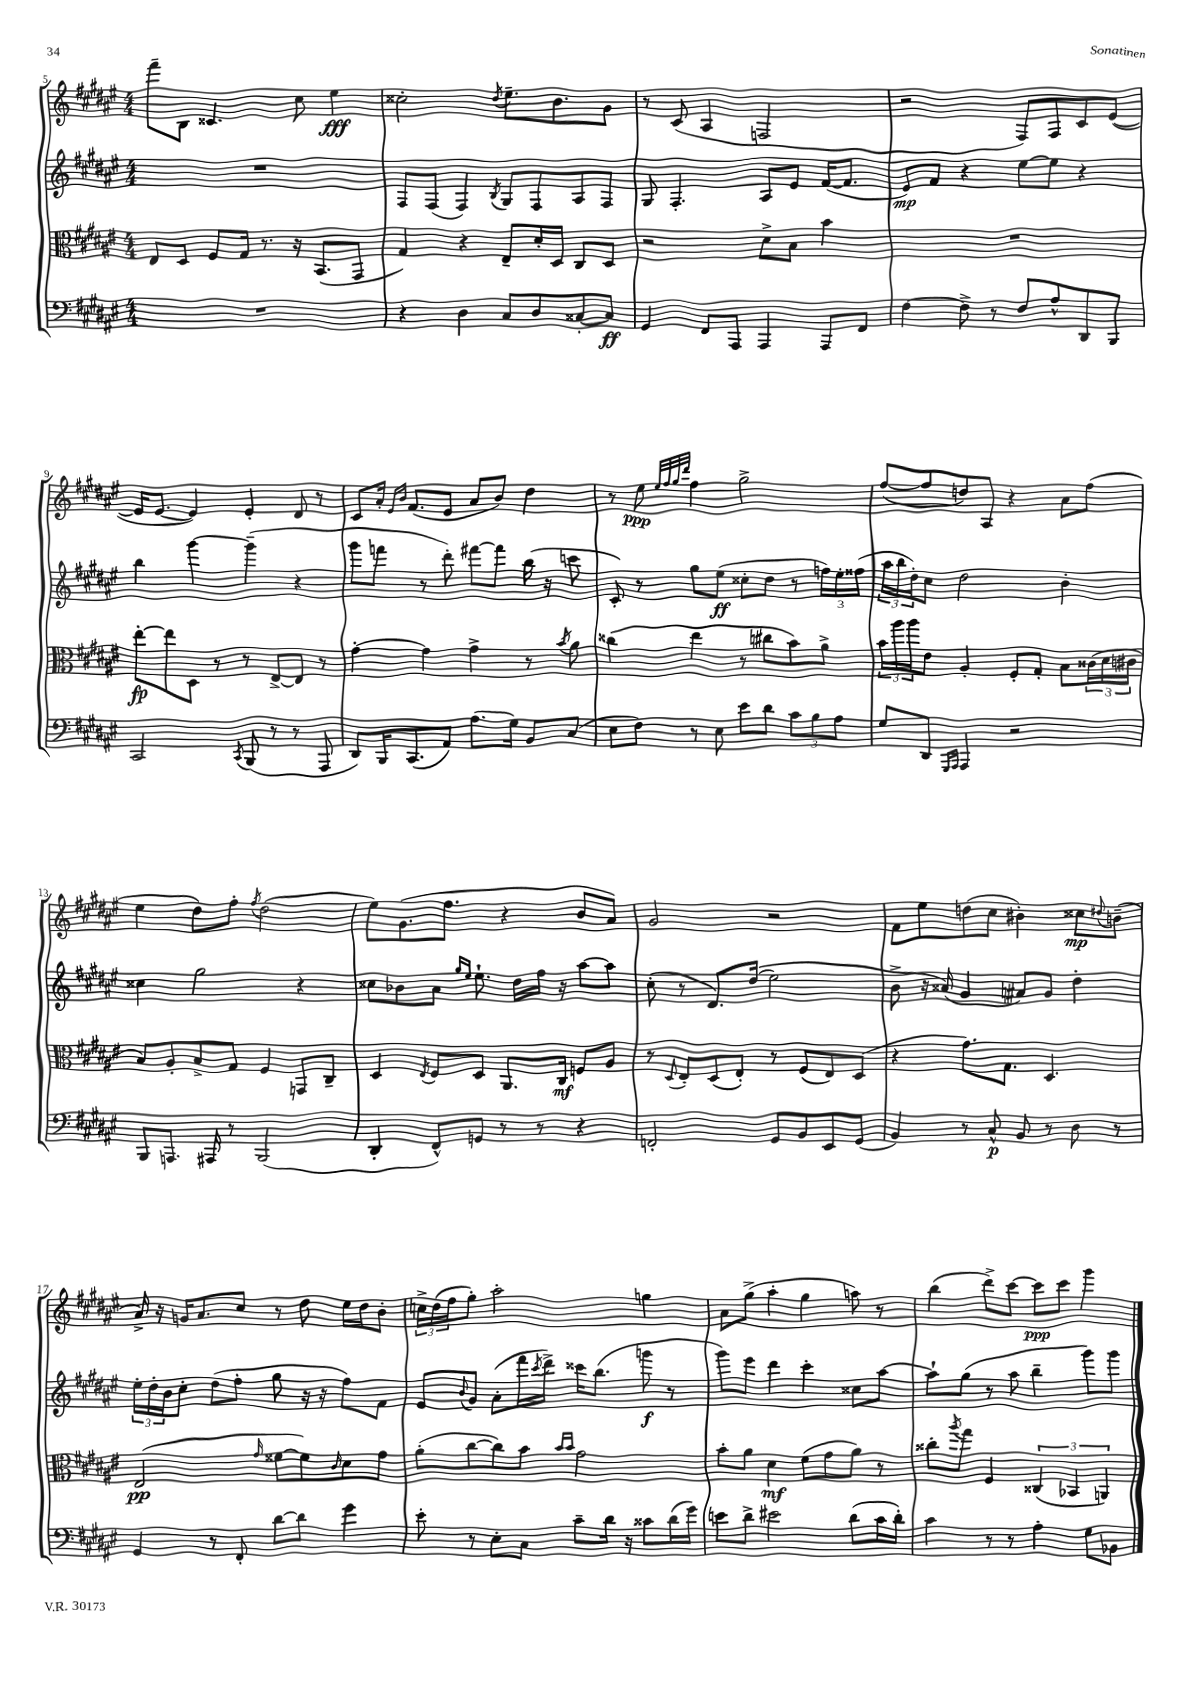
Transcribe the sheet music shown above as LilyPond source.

<<
\new StaffGroup <<
\new Staff = "s0" {
    \clef treble \key fis \major \numericTimeSignature \time 4/4
    fis'''8-- b8 cisis'4. cis''8 eis''4\fff |
    cisis''2-. \acciaccatura { dis''8 } eis''8.-- b'8. gis'8 |
    r8 cis'8( ais4 f2 |
    r2 fis8) fis8 cis'8 eis'8~( |
    eis'16 eis'8.~ eis'4) eis'4-. dis'8 r8 |
    cis'8 ais'16-. \grace { eis'16 b'16 } fis'8.( eis'8 ais'8 b'8) dis''4 |
    r8 eis''8\ppp \grace { eis''32 fis''32 gis''32 dis'''32 } fis''4 gis''2-> |
    fis''8~( fis''8 d''8) ais8 r4 ais'8 fis''8( |
    eis''4 dis''8) fis''8-. \acciaccatura { fis''8 } dis''2( |
    eis''8) gis'8.( fis''8. r4 b'8 ais'8) |
    gis'2 r2 |
    fis'8 eis''8 d''8( cis''8 bis'4-.) cisis''8\mp \appoggiatura { dis''8 } b'8--( |
    ais'16->) r16 g'16 ais'8. cis''8 r8 dis''8 eis''16 dis''16 b'8-. |
    \tuplet 3/2 { c''16-> dis''16( fis''16 } gis''8-.) ais''2-. g''4 |
    ais'8 gis''8->( ais''4-. gis''4 a''8) r8 |
    b''4( dis'''8->) cis'''8~ cis'''8\ppp cis'''8 gis'''4 \bar "|." |
}
\new Staff = "s1" {
    \clef treble \key fis \major \numericTimeSignature \time 4/4
    R1 |
    fis8 fis8( fis4) \acciaccatura { b8 } gis8 fis8 ais8 fis8 |
    gis8 fis4.-. ais8 eis'8 fis'16~( fis'8. |
    eis'8\mp) fis'8 r4 eis''8~ eis''8 r4 |
    b''4 gis'''4~ gis'''4--( r4 |
    gis'''8 f'''8 r8 dis'''8-.) fis'''8~ fis'''8 b''16( r16 c'''8 |
    cis'8-.) r8 gis''8 eis''8\ff( cisis''8-. dis''8 r8 \tuplet 3/2 { f''16) eis''16-. fisis''16( } |
    \tuplet 3/2 { ais''16 b''16 dis''16-.) } cis''8 dis''2 b'4-. |
    cisis''4 gis''2 r4 |
    cisis''8 bes'8 ais'8 \grace { gis''16 eis''16 } eis''8.-! dis''16 fis''16 r16 ais''8~ ais''8 |
    cis''8-.( r8 dis'8.) dis''16(\( eis''2) |
    b'8-> r16 aisis'16(\) gis'4 ais'8) gis'8 dis''4-. |
    \tuplet 3/2 { eis''16-. dis''16-. b'16 } cis''8-. dis''8( fis''8-. gis''8 r16 r16 fis''8) fis'8 |
    eis'8 \appoggiatura { b'8 } gis'8 ais'8-.( fis'''16 \acciaccatura { cis'''8 } dis'''16->) cisis'''16 b''8.( g'''8\f r8 |
    gis'''8) eis'''8 dis'''4 cis'''4-. cisis''8 ais''8~ |
    ais''8-! gis''8( r8 ais''8 b''4-- gis'''8) gis'''8 \bar "|." |
}
\new Staff = "s2" {
    \clef alto \key fis \major \numericTimeSignature \time 4/4
    eis8 dis8 fis8 gis16 r8. r16 b,8.( gis,8 |
    gis4) r4 eis8-- dis'16-. dis16 cis8 dis8 |
    r2 dis'8-> b8 b'4 |
    R1 |
    eis''8~-.\fp eis''8 dis8 r8 r8 eis8~-> eis8 r8 |
    gis'4~-. gis'4 gis'4-> r8 \acciaccatura { b'8 } ais'8 |
    cisis''4( eis''4 r8 cis''8 b'8) ais'8-> |
    \tuplet 3/2 { b'16 ais''16 ais''16 } eis'8 ais4-. fis8-. gis8-. b8 \tuplet 3/2 { cisis'16( dis'16 cis'16 } |
    b8) ais8-. b8-> gis8 fis4 g,8 cis8-- |
    dis4 \acciaccatura { eis8 } fis8 dis8 ais,8. cis16\mf f8 ais8 |
    r8 \appoggiatura { dis8 } eis8-. dis8( eis8-.) r8 fis8( eis8) dis8( |
    r4 gis'8.) gis8. dis4. |
    eis2\pp( \grace { gis'16 } fisis'8~ fisis'8) \grace { cis'16 } dis'8 gis'8 |
    ais'8-.( cis''8~ cis''8) b'8 \grace { b'16 b'16 } gis'2 |
    b'8-. ais'8 dis'4\mf fis'8( gis'8 ais'8) r8 |
    cisis''8-. \acciaccatura { ais''8 } gis''8 fis4 \tuplet 3/2 { cisis4( bes,4 a,4) } \bar "|." |
}
\new Staff = "s3" {
    \clef bass \key fis \major \numericTimeSignature \time 4/4
    R1 |
    r4 dis4 cis8 dis8 cisis8~-. cisis8\ff |
    gis,4 fis,8 ais,,8 ais,,4 ais,,8 fis,8 |
    fis4~ fis8-> r8 fis8 ais8-^ dis,8 b,,8 |
    cis,2 \acciaccatura { cis,8 } b,,8( r8 r8 ais,,8 |
    dis,8) b,,16 cis,8.( ais,8) ais8.( gis16) b,8 cis8( |
    eis8 fis8) r8 eis8 eis'8 dis'8 \tuplet 3/2 { cis'8 b8 ais8 } |
    gis8 dis,8 \grace { gis,,16 ais,,16 } ais,,4 r2 |
    b,,8 a,,8. ais,,16 r8 b,,2( |
    dis,4-. fis,8-^) g,8 r8 r8 r4 |
    f,2-. gis,8 b,8 eis,8 gis,8( |
    b,4) r8 cis8-^\p b,8 r8 dis8 r8 |
    gis,4 r8 fis,8-. dis'8~ dis'8 gis'4 |
    eis'8-. r8 eis8-. cis8 cis'8-- dis'16 r16 cisis'8 dis'16( gis'16) |
    e'8 dis'8-> eis'2 dis'8( cis'16 dis'16-.) |
    cis'4 r8 r8 ais4-. gis8 bes,8 \bar "|." |
}
>>
>>
\layout { \context { \Score currentBarNumber = #5 } }
